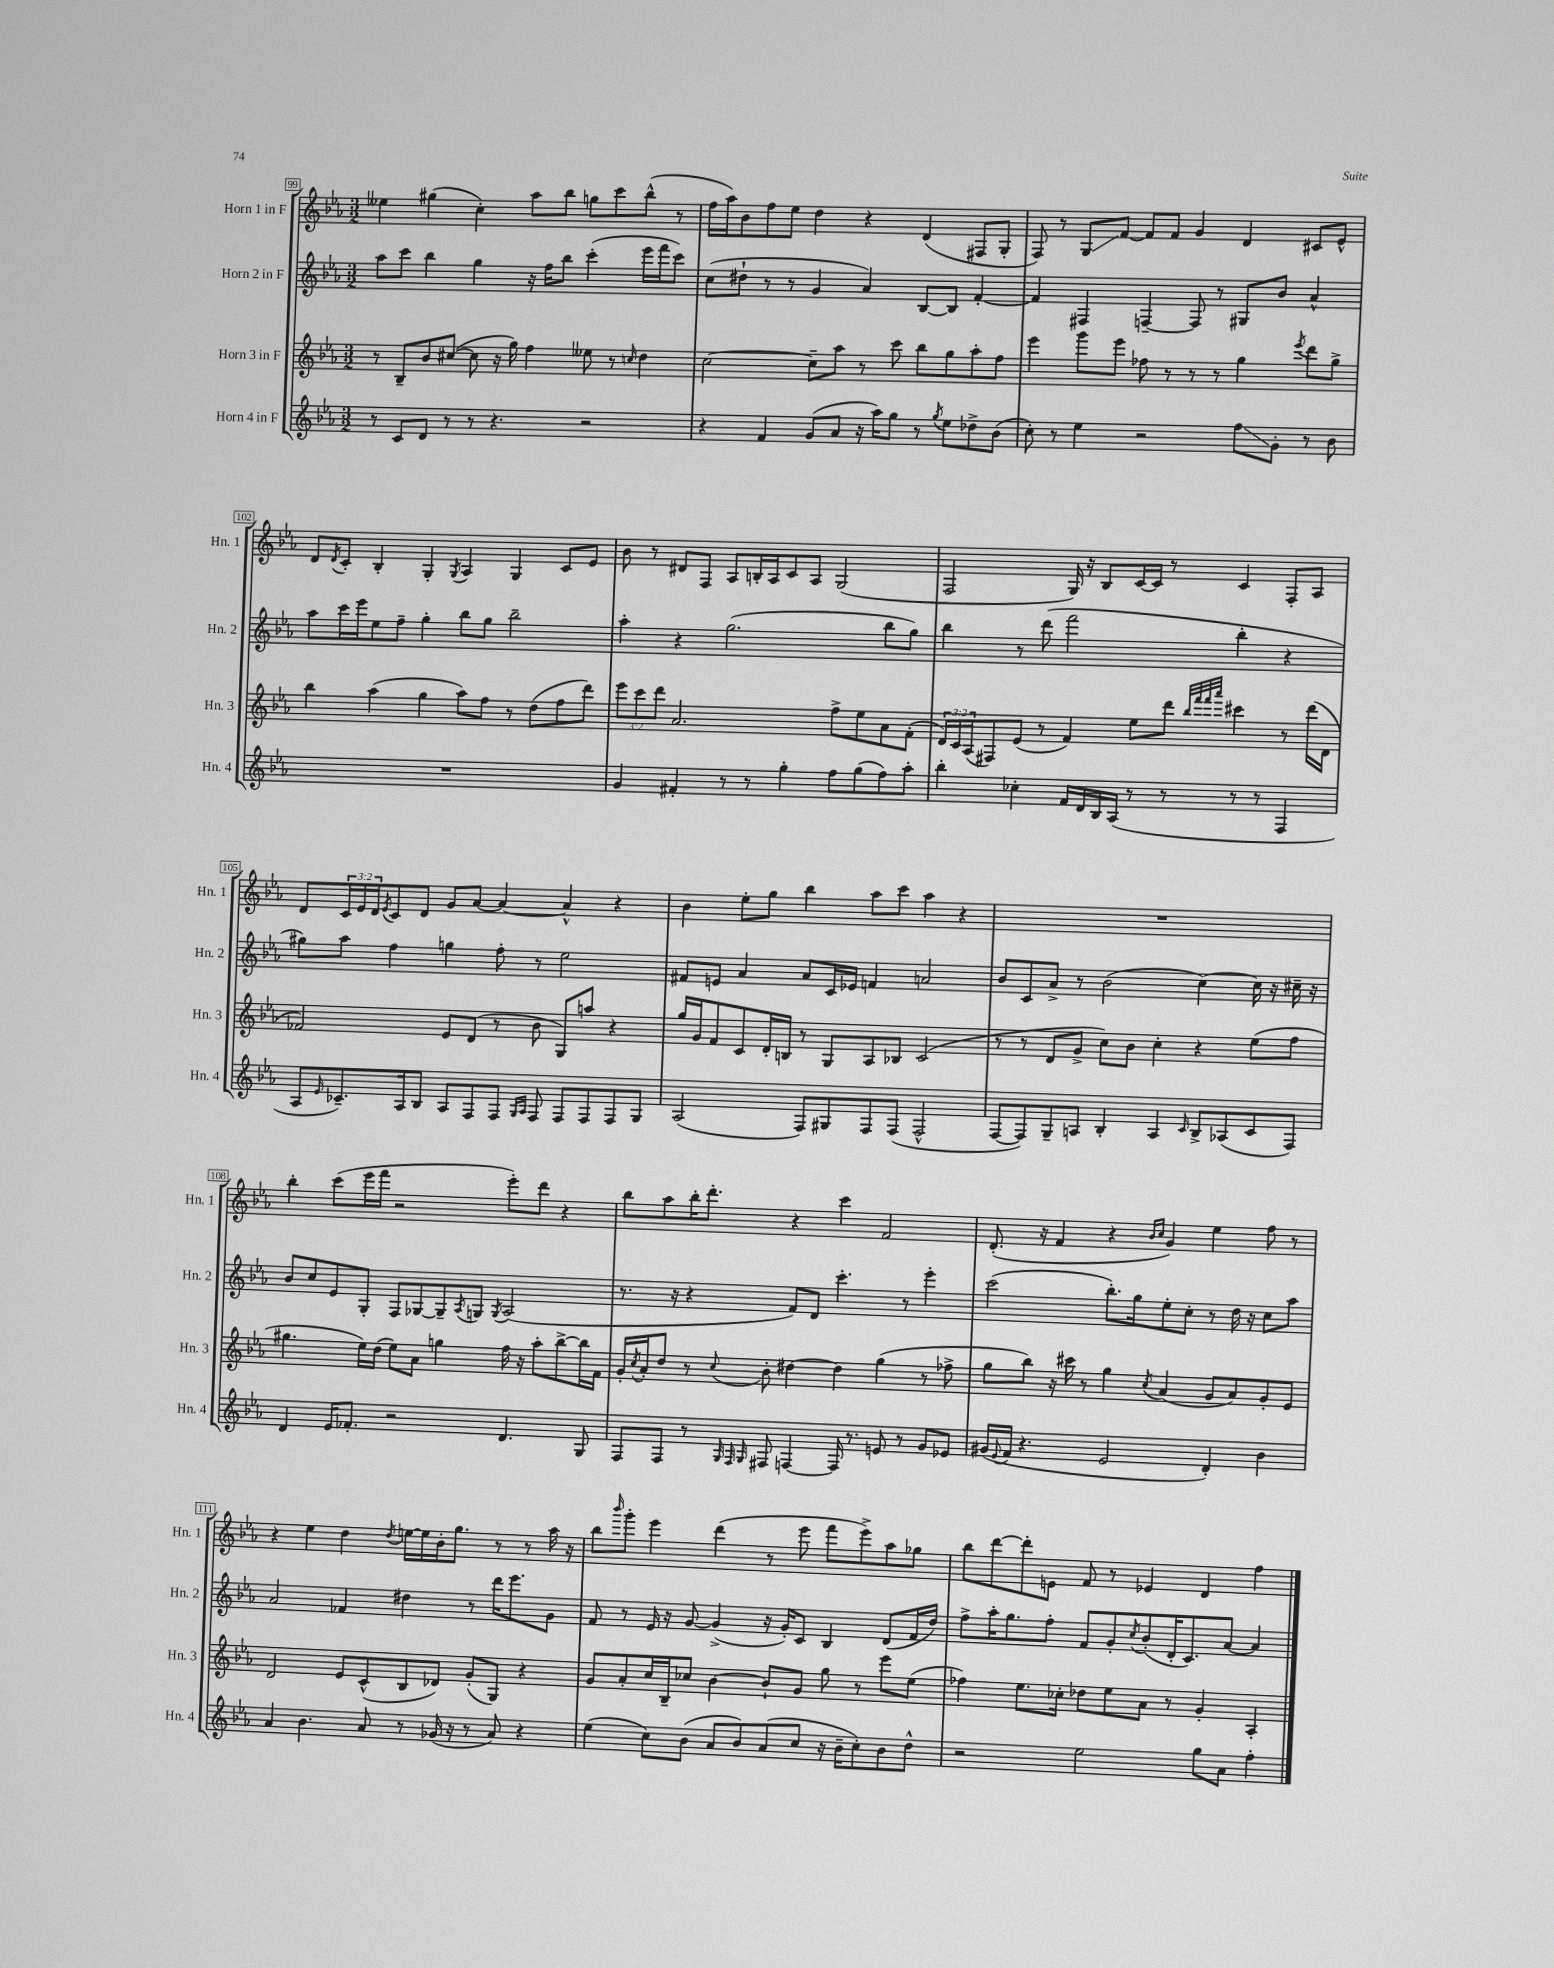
<<
\new StaffGroup <<
\new Staff = "s0" \with { instrumentName = "Horn 1 in F" shortInstrumentName = "Hn. 1" } {
    \clef treble \key ees \major \numericTimeSignature \time 3/2 \override Staff.TupletNumber.text = #tuplet-number::calc-fraction-text
    eeses''4 gis''4( c''4-.) aes''8 bes''8 g''8 c'''8 bes''8-^( r8 |
    f''16 aes''16) bes'8 f''8 ees''8 d''4 r4 d'4( fis8 g8-. |
    f8) r8 g8\glissando f'8~ f'8 f'8 g'4 d'4 cis'8 ees'8-^ |
    d'8 \acciaccatura { d'8 } c'8-. bes4-. g4-. \acciaccatura { g8 } aes4 g4 c'8 ees'8 |
    bes'8 r8 dis'8 f8 aes8 b16-. aes16 c'8 aes8 g2( |
    f2 g16) r16 bes8 c'16~ c'16 r8 c'4 f8-. aes8 |
    d'8 \tuplet 3/2 { c'16 ees'16 d'16 } \acciaccatura { ees'8 } c'8 d'8 g'8 aes'8~ aes'4~ aes'4-^ r4 |
    bes'4 ees''8-. g''8 bes''4 aes''8 c'''8 aes''4 r4 |
    R1. |
    bes''4-. c'''8( ees'''16 f'''16 r2 ees'''8-.) d'''8 r4 |
    bes''8 aes''8 bes''16-. d'''8.-. r4 c'''4 f'2 |
    d'8.-.( r16 f'4 r4 \grace { bes'16 c''16 } g'4) ees''4 f''8 r8 |
    r4 ees''4 d''4 \acciaccatura { d''8 } e''16~ e''16 bes'16-. g''8. r8 r8 aes''16 r16 |
    bes''8 \grace { bes'''16 } g'''8-. ees'''4 d'''4( r8 ees'''8 f'''8 ees'''8->) aes''8 ges''8 |
    bes''8 d'''8~ d'''8-. e'8 f'8 r8 ees'4 d'4 f''4 \bar "|." |
}
\new Staff = "s1" \with { instrumentName = "Horn 2 in F" shortInstrumentName = "Hn. 2" } {
    \clef treble \key ees \major \numericTimeSignature \time 3/2
    aes''8 c'''8 bes''4 g''4 r16 f''16 bes''8 c'''4-.( ees'''16 f'''16 c'''8) |
    c''8( dis''8-! r8 r8 g'4 aes'4) bes8~ bes8 f'4~-. |
    f'4 fis4 f4~-- f8 r8 gis8 bes'8 aes'4-^ |
    aes''8 c'''16 ees'''16 ees''8 f''8-- g''4-. bes''8 g''8 bes''2-- |
    aes''4-. r4 g''2.( bes''8 g''8) |
    bes''4 r8 d'''8( f'''2 bes''4-. r4 |
    gis''8) aes''8 f''4 g''4 f''8-. r8 ees''2 |
    fis'8 e'8 aes'4 aes'8 c'16 ees'16 f'4 a'2 |
    bes'8 c'8 aes'8-> r8 bes'2( c''4~) c''16 r16 cis''16-- r16 |
    bes'8 c''8 ees'8 g8-. f8 ges8~ ges8-- \acciaccatura { aes8 } g8 \acciaccatura { g8 } aes2( |
    r8. r16 r4 f'8) d'8 c'''4.-. r8 ees'''4-. |
    c'''2( bes''8.-.) g''16 ees''8-. c''8-. r8 d''16 r16 c''8 aes''8 |
    aes'2 fes'4 dis''4 r8 d'''16 ees'''8. g'8 |
    f'8 r8 ees'16 r16 g'8~ g'4->( r16 g'16-.) c'8 bes4 d'8( f'16 d''16) |
    f''8-> aes''16-. g''8. f''8-. f'8 g'8-. \acciaccatura { c''8 } bes'8-.( d'16-. c'8.) aes'8~ aes'4 \bar "|." |
}
\new Staff = "s2" \with { instrumentName = "Horn 3 in F" shortInstrumentName = "Hn. 3" } {
    \clef treble \key ees \major \numericTimeSignature \time 3/2 \override Staff.TupletNumber.text = #tuplet-number::calc-fraction-text
    r8 bes8-- bes'8 cis''8~( cis''8 r16 g''16) f''4 eeses''8 r8 \grace { c''16 } d''4 |
    c''2~ c''8-- aes''8 r8 c'''8 bes''8 g''8 aes''8-. f''8 |
    ees'''4 g'''8 ees'''8 fes''8 r8 r8 r8 g''4 \acciaccatura { ees'''8 } d'''8 g''8-> |
    bes''4 aes''4( g''4 aes''8) f''8 r8 d''8( f''8 d'''8) |
    \tuplet 3/2 { ees'''8 c'''8 d'''8 } aes'2. f''8-> ees''8 aes'8 f'8-.( |
    \tuplet 3/2 { d'16) c'16 aes16( } fis8) ees'8( r8 f'4) ees''8 d'''8 \grace { bes''32 f'''32 f'''32 aes'''32 } cis'''4 r8 d'''16( d'16 |
    fes'2) ees'8 d'8( r8 bes'8 g8) a''8 r4 |
    g''16 g'16 f'8 c'8 d'16-. b16 r8 g8 aes8 bes8 c'2( |
    r8 r8 d'8 g'8-> c''8) bes'8 c''4-. r4 ees''8( f''8 |
    gis''4. ees''16) d''16( ees''8) aes'8 g''4 f''16 r16 aes''8-. bes''8~-> bes''16 f'16 |
    g'16-. \acciaccatura { c''8 } aes'16-. d''8 r8 \appoggiatura { c''8 } bes'8-. dis''4~ dis''4 g''4( r8 fes''8-> |
    g''8 bes''8) r16 cis'''16 r8 g''4 \acciaccatura { c''8 } aes'4( g'8 aes'8) g'8-. ees'8 |
    d'2 ees'8 c'8-^( bes8 des'8) g'8-.( g8) r4 |
    g'8 aes'8-. c''16 bes16-- ces''8 bes'4~ bes'8-! g'8 g''8 r8 ees'''8 ees''8( |
    fes''4) ees''8. ces''16-. des''8 ees''8 aes'8 r8 g'4-. aes4-. \bar "|." |
}
\new Staff = "s3" \with { instrumentName = "Horn 4 in F" shortInstrumentName = "Hn. 4" } {
    \clef treble \key ees \major \numericTimeSignature \time 3/2
    r8 c'8 d'8 r8 r8 r4. r2 |
    r4 f'4 g'8( aes'8 r16 aes''16) g''8 r8 \acciaccatura { g''8 } ees''8 des''8-> bes'8( |
    c''8-.) r8 ees''4 r2 f''8\glissando g'8-. r8 bes'8 |
    R1. |
    g'4 fis'4-. r8 r8 g''4-. f''8 g''8( f''8) aes''8-. |
    bes''4-. ces''4-. f'16 d'16 bes16 aes16( r8 r8 r8 r8 f4 |
    aes8 \grace { ees'16 } ces'8.--) aes16 bes8 aes8 f8 f8 \grace { g16 aes16 } f8 f8 f8 f8 g8 |
    aes2( f8) gis8 f8 f8( f2-^ |
    f8~ f8) g8-- a8 bes4-. a4 \grace { c'16 } bes8-> aes8( c'8 f8) |
    d'4 ees'16 fes'8.-. r2 d'4. g8 |
    f8 f8 r8 \grace { g32 f32 g32 } fis8 f4~ f16 r8. e'8 r8 g'8 ees'8 |
    gis'16( \appoggiatura { ees'8 } f'16 r4. ees'2 d'4-.) bes'4 |
    aes'4 bes'4. aes'8 r8 ges'16( r16 r8 aes'8) r4 |
    ees''4( c''8) bes'8( aes'8 bes'8) aes'8( c''8 r16 bes'16-- c''8-.) bes'8 d''8-^ |
    r2 ees''2 g''8 aes'8 f''4-. \bar "|." |
}
>>
>>
\layout { \context { \Score currentBarNumber = #99 \override BarNumber.stencil = #(make-stencil-boxer 0.1 0.3 ly:text-interface::print) } }
